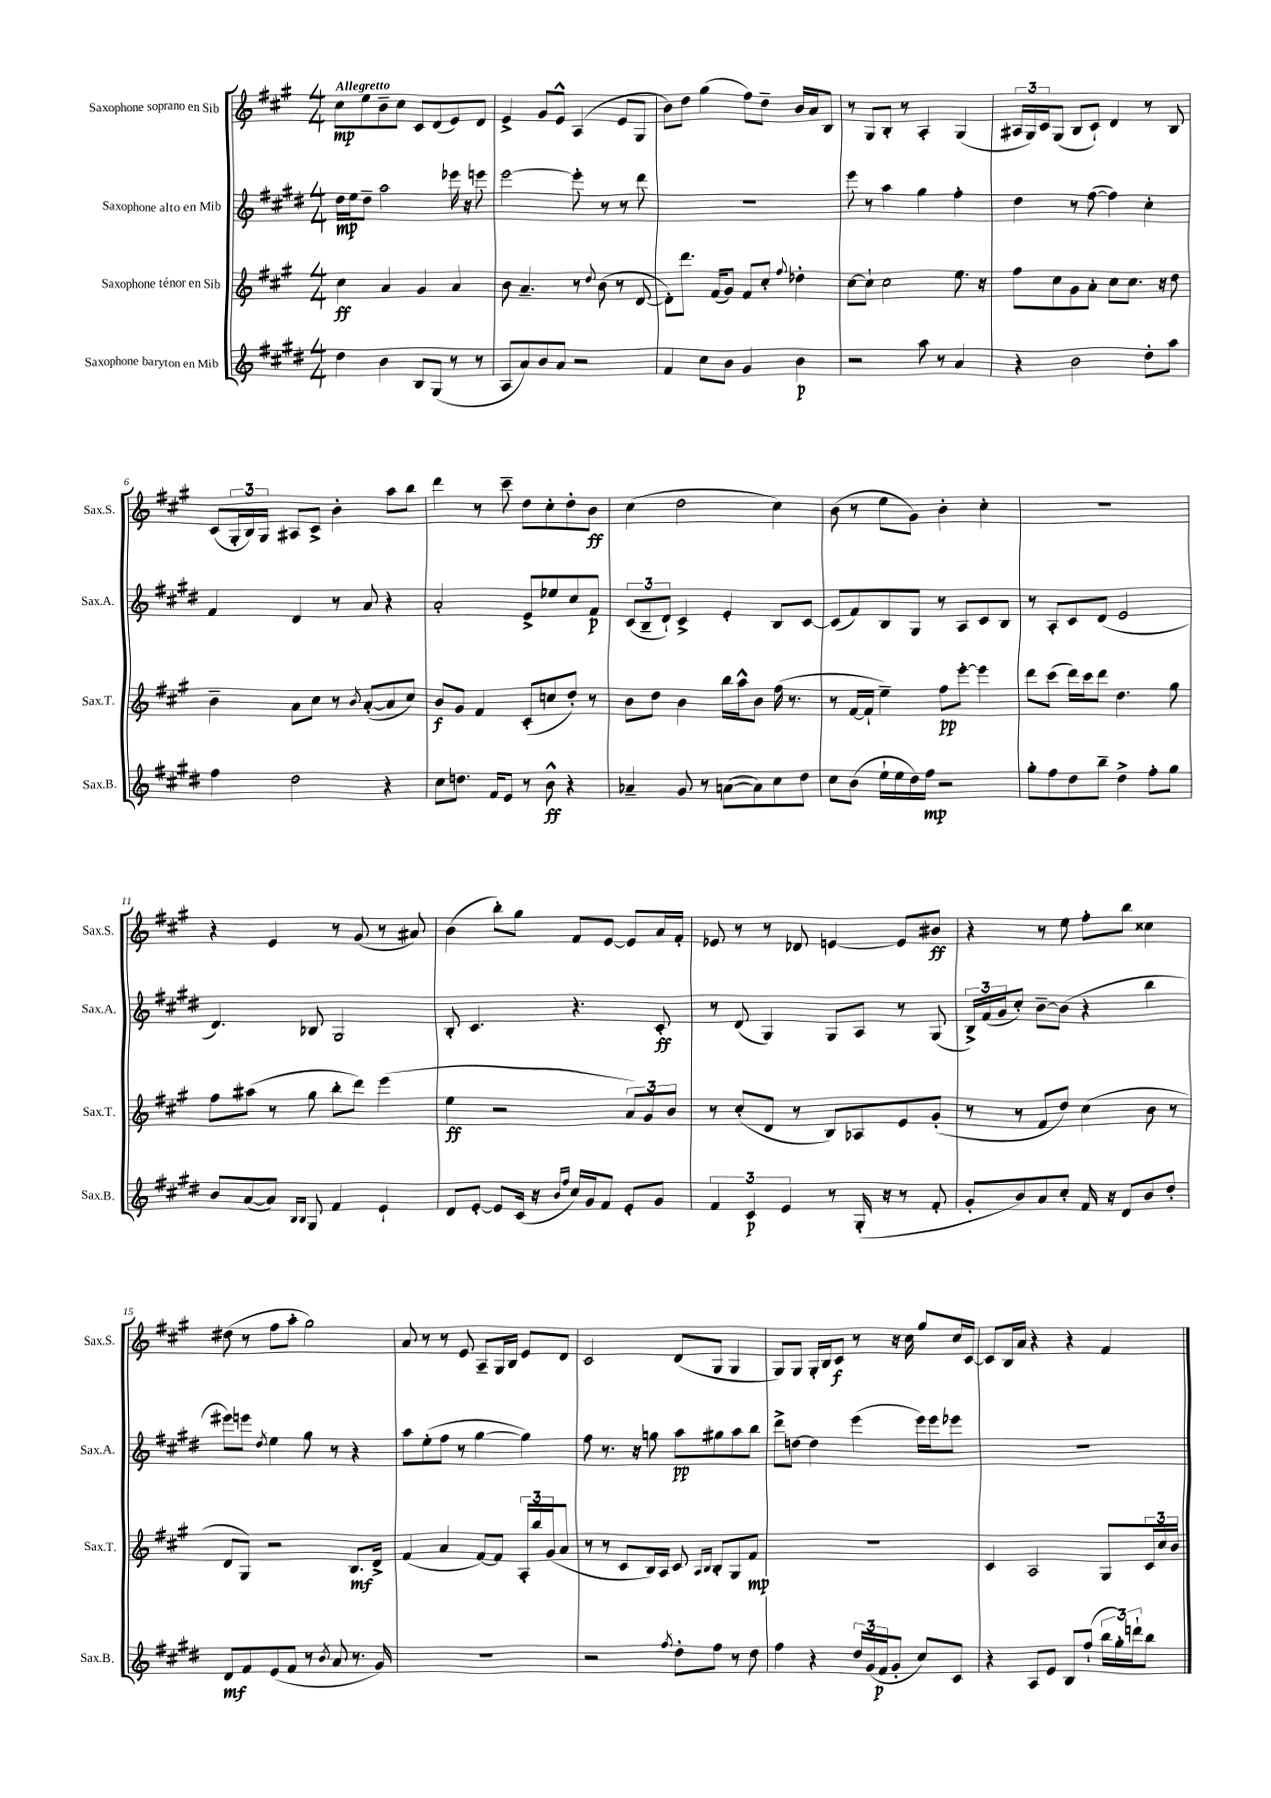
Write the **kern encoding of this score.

**kern	**kern	**kern	**kern
*staff4	*staff3	*staff2	*staff1
*clefG2	*clefG2	*clefG2	*clefG2
*k[f#c#g#d#]	*k[f#c#g#]	*k[f#c#g#d#]	*k[f#c#g#]
*M4/4	*M4/4	*M4/4	*M4/4
4dd#	4cc#	16dd#	8cc#
.	.	16ee	.
.	.	8dd#~	8ee
4b	4a	2aa	8b~
.	.	.	8cc#
8B	4g#	.	8c#
(8G#	.	.	(8d
8r	4a	16eee-	8e)
.	.	16r	.
8r	.	8eee	8d
=	=	=	=
8A	8b	[2eee	4e^
8a)	4.a~	.	.
8b	.	.	8g#
8a	.	.	8e^^
2r	8r	8eee']	(4A
.	8qqdd	.	.
.	(8b	8r	.
.	8r	8r	8e
.	[8d	8ddd#	8G#
=	=	=	=
4f#	8d'])	1r	8b)
.	8.ddd	.	8dd
8cc#	.	.	(4gg#
.	(16f#	.	.
8b	8g#)	.	.
4g#	8f#	.	8ff#)
.	8cc#'	.	8dd~
.	8qqff#	.	.
4b	4dd-'	.	16b
.	.	.	16a
.	.	.	8B
=	=	=	=
2r	[8cc#	8eee	8r
.	8cc#`]	8r	8G#
.	2cc#	4aa	8B'
.	.	.	8r
8aa	.	4gg#	4A'
8r	.	.	.
4a	8.ee	4ff#'	(4G#
.	16r	.	.
=	=	=	=
4r	8ff#	4dd#	24A#
.	.	.	24G#)
.	.	.	24c#
.	8cc#	.	(8G#
2b	8g#	8r	8B
.	8a'	([8ff#	8c#`)
.	8cc#	4ff#])	4d
.	8.cc#	.	.
8dd#'	.	4cc#'	8r
.	16r	.	.
8aa	8dd	.	8B
=	=	=	=
4ff#	4b~	4f#	(8c#
.	.	.	24G#'
.	.	.	24B)
.	.	.	24G#
2dd#	8a	4d#	8A#
.	8cc#	.	8c#^
.	8r	8r	4b'
.	8qb	.	.
.	([8a'	8a	.
4r	8a]	4r	8aa
.	8cc#)	.	8bb
=	=	=	=
8cc#	8b	2a'	4ddd
8.dd	8g#	.	.
.	4f#	.	8r
16f#	.	.	.
8e	.	.	8ccc#~
8r	(8c#'	8e^	8dd
8b^^	8cc	8ee-	8cc#'
4r	8dd')	8cc#	8dd'
.	8r	8f#	8b
=	=	=	=
4a-~	8b	(12c#	(4cc#
.	.	12B~	.
.	8dd	.	.
.	.	12d#`)	.
8g#	4b	4c#^	2dd
8r	.	.	.
([8a	16bb	4e'	.
.	16aa^^	.	.
8a])	8b	.	.
8cc#	(16ff#	8B	4cc#)
.	8.r	.	.
8dd#	.	[8c#	.
=	=	=	=
8cc#	8r	(8c#]	(8b
(8b	[16f#	8f#)	8r
.	16f#`]	.	.
16ee`	4ee~)	8B	8ee
16ee	.	.	.
16dd#)	.	8G#	8g#)
16ff#	.	.	.
2r	8ff#	8r	4b'
.	[8eee'	8A	.
.	4eee]	8c#	4cc#'
.	.	8B	.
=	=	=	=
8gg#'	8ddd	8r	1r
8ff#	(8ccc#	8A'	.
8dd#	16ddd)	8c#	.
.	16ccc#	.	.
8bb~	8ddd	(8d#	.
4dd#^	4.dd	2e	.
8ff#'	.	.	.
8gg#	8gg#	.	.
=	=	=	=
8b	8ff#	4.d#)	4r
([8a	(8aa#	.	.
8a])	8r	.	4e
16qqB	.	.	.
16qqB	.	.	.
8G#	8gg#	8B-	.
4f#	8bb'	2G#	8r
.	8ddd)	.	(8g#
4e`	(4eee	.	8r
.	.	.	8a#)
=	=	=	=
8d#	4ee	8B'	(4b
[8e'	.	4.c#	.
8e]	2r	.	8bb')
(16c#	.	.	8gg#
16r	.	.	.
16qqb	.	.	.
16qqff#	.	.	.
16cc#)	.	4.r	8f#
16g#	.	.	.
8f#	.	.	[8e
8e'	12a)	.	8e]
.	12g#	.	.
8g#	.	8c#'	16a
.	12b	.	.
.	.	.	16f#'
=	=	=	=
6f#	8r	8r	8e-
.	(8cc#'	(8d#	8r
6c#	.	.	.
.	8d	4G#)	8r
6e	.	.	.
.	8r	.	8d-
8r	8B)	8G#	[4e
(16G#'	8A-	8A	.
16r	.	.	.
8r	8e	8r	8e]
8f#'	(8g#'	(8G#	8b#
=	=	=	=
8g#'	8r	24B^)	4r
.	.	(24f#	.
.	.	24g#	.
8b)	8r	8cc#')	.
8a	8f#	[8b~	8r
8cc#'	8dd)	(8b]	8ee
16f#	(4cc#	4r	8ff#'
16r	.	.	.
8d#	.	.	8bb
8b	8b	4bb	4cc##
8dd#'	8r	.	.
=	=	=	=
8d#	8d	8eee#)	(8dd#
8f#	8G#)	8eee	8r
.	.	8qdd#	.
(8e	2r	4ee	8ff#
8f#	.	.	8aa'
8r	.	8gg#	2gg#)
8qb	.	.	.
8a	.	8r	.
8.r	8.B	4r	.
16g#)	16d^	.	.
=	=	=	=
1r	(4f#	8aa	8a
.	.	(8ee'	8r
.	4a	8ff#	8r
.	.	8r	8e
.	[8f#)	[4gg#	8A~
.	8f#]	.	16G#
.	.	.	16B
.	24A'	4gg#])	8e
.	24bb	.	.
.	(24g#	.	.
.	8a	.	8d
=	=	=	=
2r	8r	8ff#	2c#
.	8r	8.r	.
.	8c#	.	.
.	.	16r	.
.	16B)	8gg	.
.	16A	.	.
8qff#	.	.	.
8dd#'	8c#	8aa	(8d
.	16qqA	.	.
.	16qqB	.	.
8ff#	8B'	8gg#	8G#
8r	8G#	8aa	4G#
8dd#	8f#	8bb	.
=	=	=	=
4ff#	1r	8ddd#^	8G#)
.	.	[8dd	8G#
4r	.	4dd]	16G#'
.	.	.	16B
.	.	.	8c#
24dd#	.	(4eee	8r
(24g#	.	.	.
24f#	.	.	.
8g#'	.	.	16r
.	.	.	16cc#
8cc#)	.	16eee)	8gg#
.	.	16eee	.
8c#	.	8eee-	16cc#
.	.	.	[16c#
=	=	=	=
4r	4c#	1r	8c#]
.	.	.	16B
.	.	.	16a
8A	2A	.	4r
8e	.	.	.
8B	.	.	4r
(8ff#`	.	.	.
24bb	8G#	.	4f#
24gg#')	.	.	.
24ddd`	.	.	.
8bb	24c#	.	.
.	24cc#	.	.
.	24b	.	.
==	==	==	==
*-	*-	*-	*-
